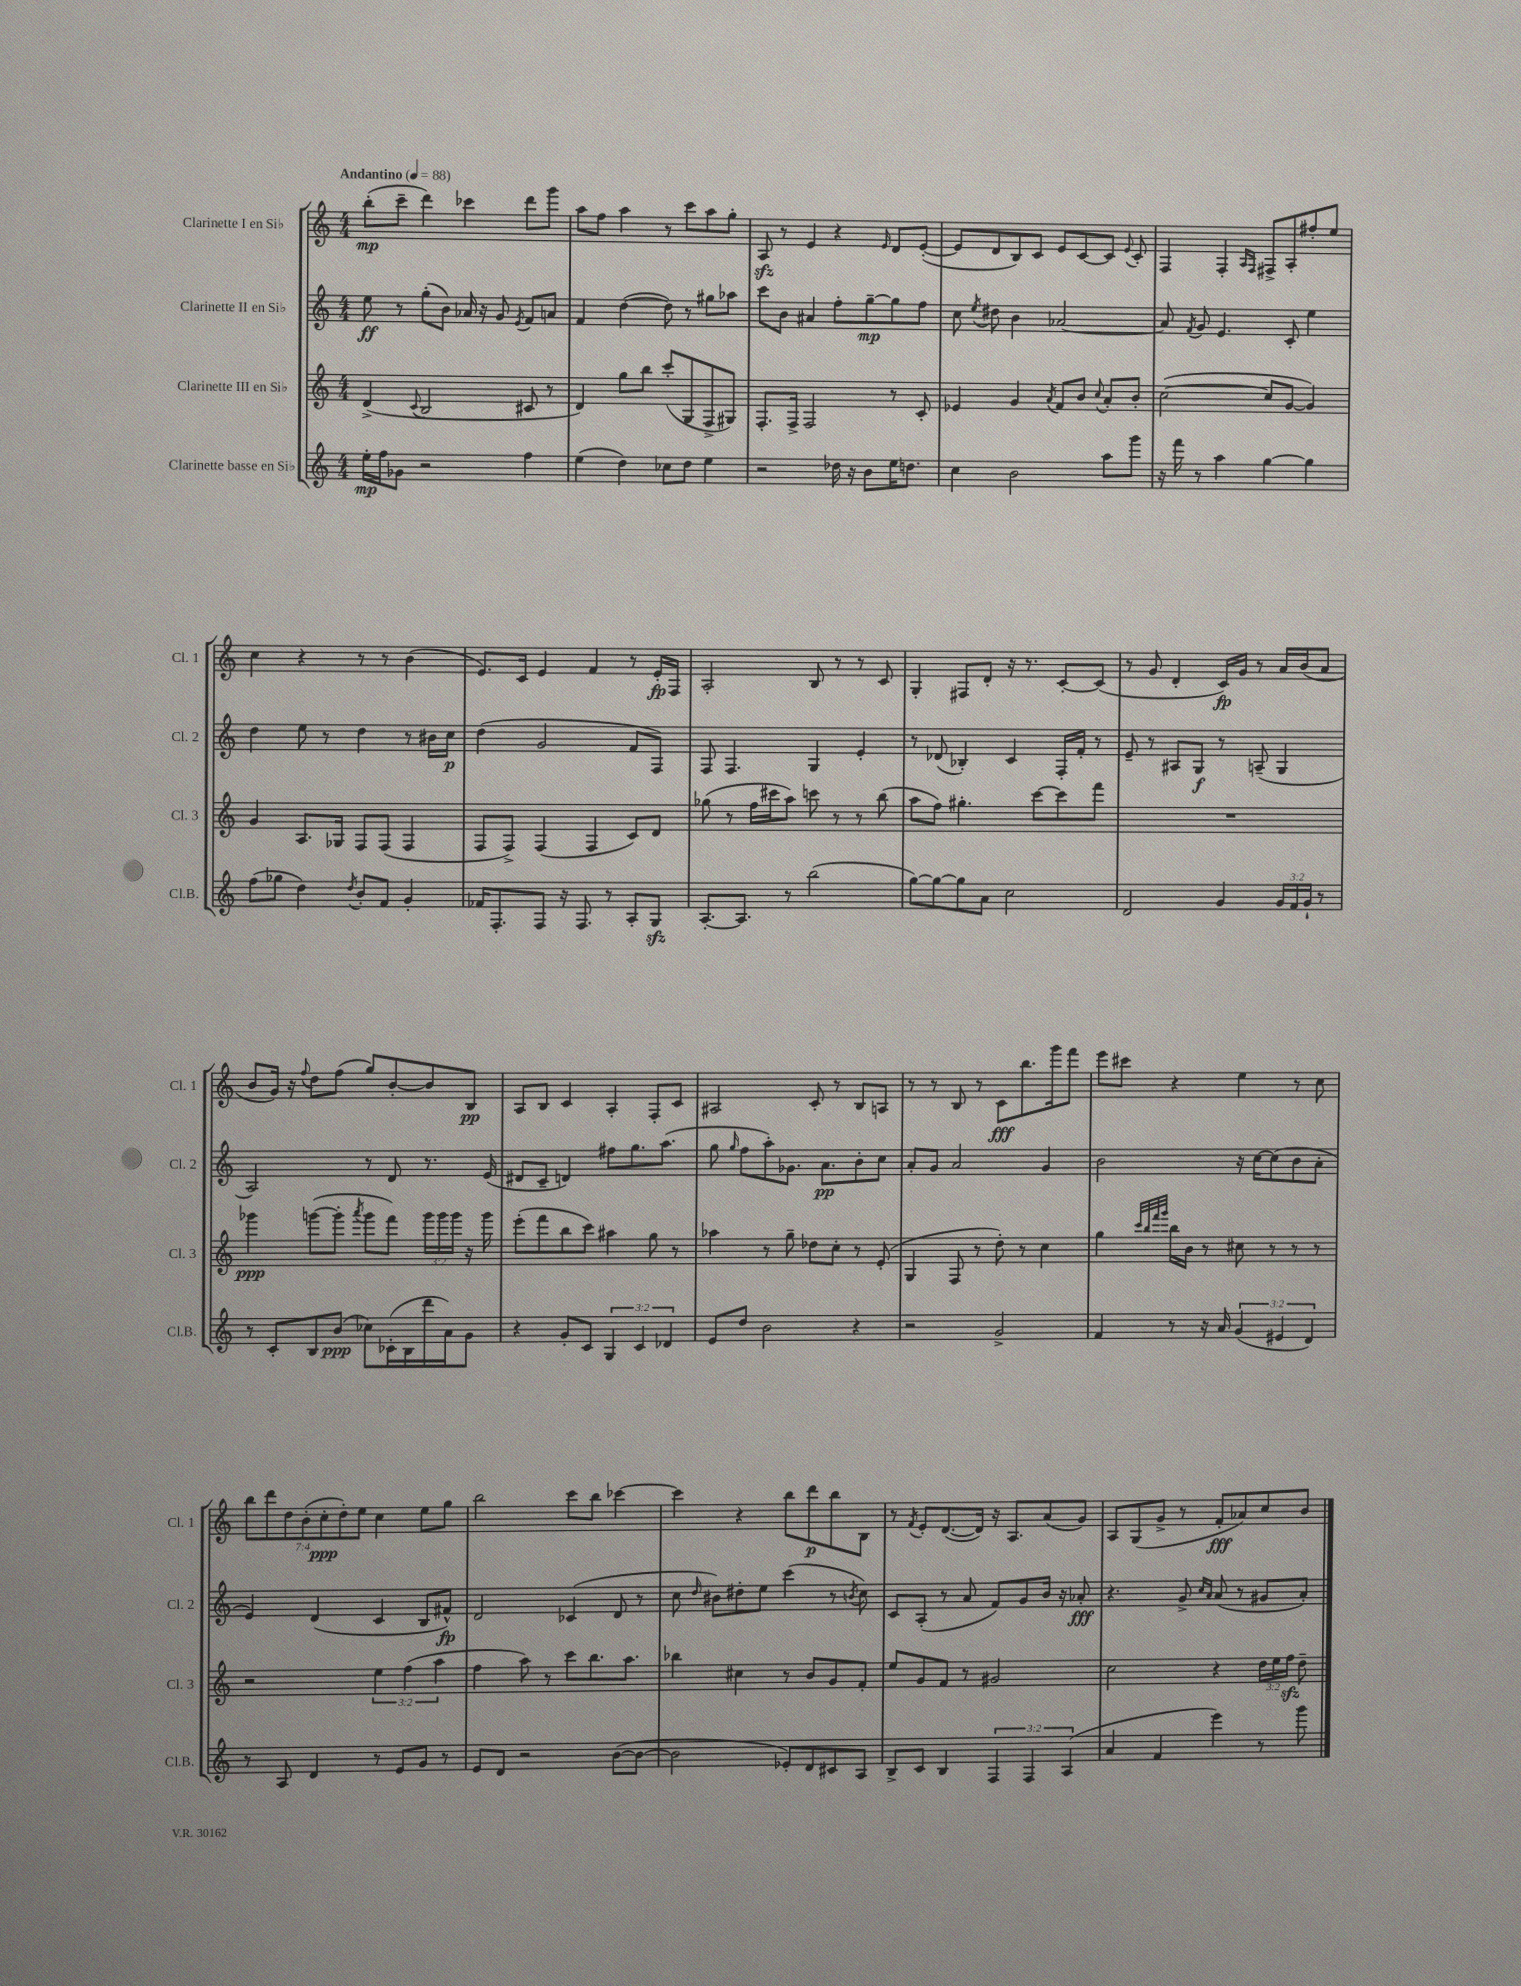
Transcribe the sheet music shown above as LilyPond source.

<<
\new StaffGroup <<
\new Staff = "s0" \with { instrumentName = "Clarinette I en Sib" shortInstrumentName = "Cl. 1" } {
    \clef treble \key c \major \numericTimeSignature \time 4/4 \override Staff.TupletNumber.text = #tuplet-number::calc-fraction-text \tempo "Andantino" 4 = 88
    \autoBeamOff b''8[-.\mp( c'''8]-- d'''4) ces'''4 d'''8[ g'''8] |
    a''8[ f''8] a''4 r8 c'''8[ a''8 g''8]-. |
    a8\sfz r8 e'4 r4 \grace { e'16 } d'8[ e'8]~-.( |
    e'8[ d'8 b8) c'8] e'8[ c'8~ c'8] \appoggiatura { e'8 } c'8-. |
    f4 f4-. \grace { a16[ f16] } fis8[-> a8-. fis''8-. e''8] |
    c''4 r4 r8 r8 b'4( |
    e'8.[) c'16] e'4 f'4 r8 e'16[-.\fp f16] |
    a2-. b8 r8 r8 c'8 |
    g4-. fis8[ d'8]-. r16 r8. c'8[~-. c'8]( |
    r8 g'8 d'4-. c'16[\fp) g'16] r8 a'16[ b'16( a'8] |
    b'8[ g'16]) r16 \appoggiatura { f''8 } d''8[ f''8]( g''8[) b'8~-. b'8 b8]\pp |
    a8[ b8] c'4 a4-. f8[-. c'8] |
    ais2 c'8-. r8 b8[ a8] |
    r8 r8 b8 r8 c'8[\fff b''8. g'''16 f'''8] |
    e'''8[ cis'''8] r4 e''4 r8 c''8 |
    \tuplet 7/4 { b''8[ d'''8 d''8 b'8-.( c''8-.\ppp d''8-.) e''8] } c''4 e''8[ g''8] |
    b''2 c'''8[ b''8] ces'''4~ |
    ces'''4 r4 b''8[ d'''8\p b''8 b8] |
    r8 \acciaccatura { f'8 } e'8[-. d'8.~( d'16]) r16 a8.[ a'8( g'8]) |
    a8[ g8( g'8]-> r8 f'8[-.\fff aes'8) c''8 b'8] \bar "|." |
}
\new Staff = "s1" \with { instrumentName = "Clarinette II en Sib" shortInstrumentName = "Cl. 2" } {
    \clef treble \key c \major \numericTimeSignature \time 4/4
    \autoBeamOff e''8\ff r8 g''8[-.( b'8]) aes'16 r16 g'8 \acciaccatura { e'8 } f'8[ a'8] |
    f'4 d''4~( d''8) r8 gis''8[ aes''8] |
    c'''8[ b'8] ais'4 f''8[-. g''8~--\mp g''8 f''8] |
    c''8 \acciaccatura { e''8 } dis''8 b'4 aes'2~ |
    aes'8 \acciaccatura { f'8 } g'8 e'4. c'8-. e''4 |
    d''4 e''8 r8 d''4 r8 bis'16[ c''16]\p |
    d''4( g'2 f'8[ f8]) |
    f8 f4. g4 e'4-. |
    r8 des'8( bes4-.) c'4 f16[-. f'16]-. r8 |
    e'8-- r8 ais8[ g8]\f r8 a8--( g4 |
    a2) r8 d'8 r8. e'16( |
    dis'8[ c'8]-- d'4) fis''8[ g''8. a''8.]( |
    g''8 \grace { g''16 } f''8[ a''8-.) ges'8.] a'8.[\pp b'8-. c''8] |
    a'8[-. g'8] a'2 g'4 |
    b'2 r16 c''16[~ c''8( b'8 a'8]-. |
    e'4) d'4( c'4 b8[ fis'8]-^\fp) |
    d'2 ces'4( d'8 r8 |
    c''8 \grace { d''16 } bis'8[) dis''8-. e''8] c'''4( r8 \acciaccatura { b'8 } c''8) |
    c'8[ a8]-.( r8 a'8 f'8[) g'8 b'16] r16 aes'8-.\fff |
    r4. g'8-> \grace { c''16[ a'16] } a'8( r8 gis'8[ a'8]-.) \bar "|." |
}
\new Staff = "s2" \with { instrumentName = "Clarinette III en Sib" shortInstrumentName = "Cl. 3" } {
    \clef treble \key c \major \numericTimeSignature \time 4/4 \override Staff.TupletNumber.text = #tuplet-number::calc-fraction-text
    \autoBeamOff d'4->( \appoggiatura { c'8 } b2 cis'8 r8 |
    d'4) g''8[ b''8] c'''8[-.( g8 f8-> gis8]) |
    f8.[-. f16]-> f2 r8 c'8-. |
    ees'4 g'4 \acciaccatura { a'8 } f'8[ b'8] \appoggiatura { c''8 } a'8[-. b'8]-. |
    c''2~( c''8[ g'8]~ g'4) |
    g'4 a8.[ ges16] f8[ f8]( f4 |
    f8[ f8]->) f4( f4 c'8[) d'8] |
    ges''8( r8 f''16[ cis'''16 a''8]) c'''8 r8 r8 b''8( |
    a''8[ f''8]) gis''4.-. c'''8[~ c'''8 f'''8] |
    R1 |
    ges'''4\ppp g'''8[~( g'''8]-. \acciaccatura { a'''8 } g'''8[ f'''8]) \tuplet 3/2 { g'''16[ g'''16 g'''16] } r16 g'''16 |
    e'''8[-.( f'''8 b''8 c'''8]) ais''4 g''8 r8 |
    aes''4 r8 g''8-- des''8[ c''8]-. r8 e'8-.( |
    g4 f8 r8 d''8-.) r8 c''4 |
    g''4 \grace { c'''32[ b''32 f'''32 g'''32] } b''16[ b'16] r8 cis''8 r8 r8 r8 |
    r2 \tuplet 3/2 { e''4 f''4( a''4 } |
    f''4 a''8) r8 c'''8[ b''8. a''8.] |
    bes''4 cis''4 r8 b'8[ g'8 f'8]-. |
    e''8[ g'8 f'8] r8 gis'2 |
    c''2 r4 \tuplet 3/2 { d''16[ e''16 f''16]\sfz } d''8-- \bar "|." |
}
\new Staff = "s3" \with { instrumentName = "Clarinette basse en Sib" shortInstrumentName = "Cl.B." } {
    \clef treble \key c \major \numericTimeSignature \time 4/4 \override Staff.TupletNumber.text = #tuplet-number::calc-fraction-text
    \autoBeamOff e''16[-.\mp f''16 ges'8] r2 f''4 |
    e''4( d''4) ces''8[ d''8] e''4 |
    r2 des''16 r16 b'8[ e''16 d''8.] |
    c''4 b'2 a''8[ g'''8] |
    r16 f'''16 r8 a''4 g''4~ g''4 |
    f''8[( ges''8] d''4) \acciaccatura { d''8 } b'8[-. f'8] g'4-. |
    fes'16[ f8.-. f8] r16 f8. r8 a8[-. g8]\sfz |
    a8.[~-. a8.] r8 b''2( |
    g''8[~) g''8~ g''8 a'8] c''2 |
    d'2 g'4 \tuplet 3/2 { g'16[ f'16 g'16]-! } r8 |
    r8 c'8[-. b8 b'8]\ppp( ces''8[) ces'16-.( b16 d'''16 a'16) g'8] |
    r4 g'8[-. c'8] \tuplet 3/2 { g4 c'4 des'4 } |
    e'8[ d''8] b'2 r4 |
    r2 g'2-> |
    f'4 r8 r16 a'16 \tuplet 3/2 { g'4( eis'4 d'4) } |
    r8 a8 d'4 r8 e'8[ g'8] r8 |
    e'8[ d'8] r2 b'8[~( b'8]~ |
    b'2 ees'8[-.) d'8 cis'8 a8] |
    b8[-> c'8] b4 \tuplet 3/2 { f4 f4 a4( } |
    a'4 f'4 e'''4) r8 g'''8 \bar "|." |
}
>>
>>
\layout { \context { \Score \remove "Bar_number_engraver" } }
